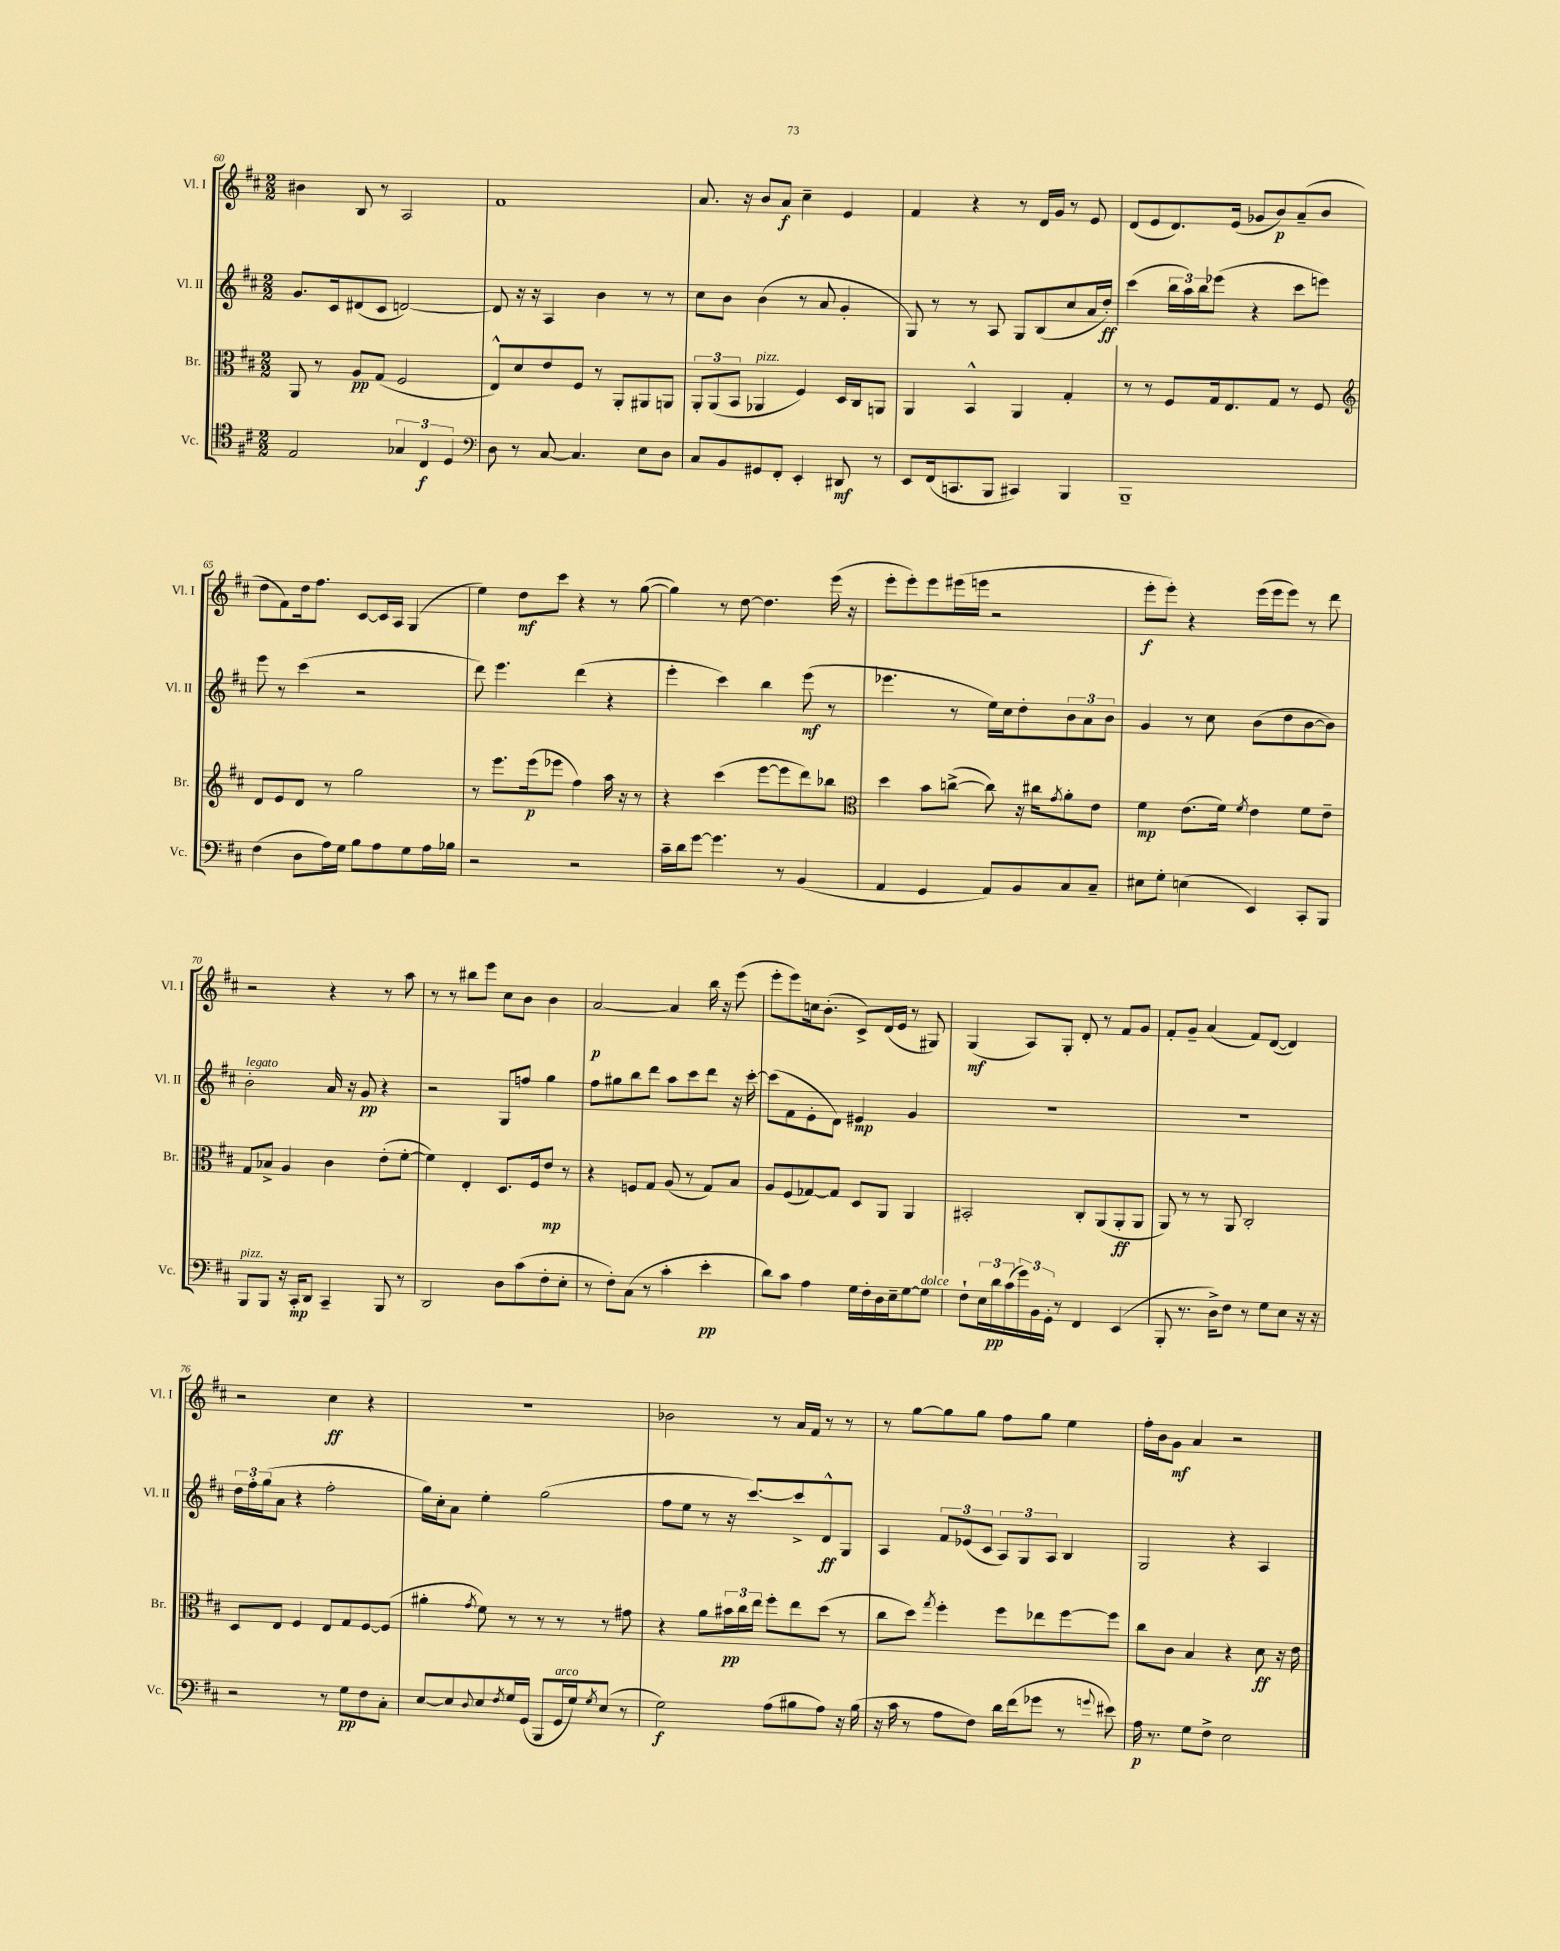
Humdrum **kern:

**kern	**dynam	**kern	**dynam	**kern	**dynam	**kern	**dynam
*part4	*part4	*part3	*part3	*part2	*part2	*part1	*part1
*staff4	*staff4	*staff3	*staff3	*staff2	*staff2	*staff1	*staff1
*I"Vc.	*	*I"Br.	*	*I"Vl. II	*	*I"Vl. I	*
*I'Vc.	*	*I'Br.	*	*I'Vl. II	*	*I'Vl. I	*
*clefC4	*	*clefC3	*	*clefG2	*	*clefG2	*
*k[f#c#]	*	*k[f#c#]	*	*k[f#c#]	*	*k[f#c#]	*
*M2/2	*	*M2/2	*	*M2/2	*	*M2/2	*
=60	=60	=60	=60	=60	=60	=60	=60
2E/	.	8AA/	.	8.g/L	.	4b#X\	.
.	.	8r	.	.	.	.	.
.	.	.	.	16c#/k	.	.	.
.	.	8A/L	pp	(8d#X/	.	8B/	.
.	.	(8G/J	.	8c#/J	.	8r	.
6G-X/	.	2F#/	.	[2dn/)	.	2A/	.
6C#/	f	.	.	.	.	.	.
6D/	.	.	.	.	.	.	.
=61	=61	=61	=61	=61	=61	=61	=61
*clefF4	*	*	*	*	*	*	*
8D\	.	8E^^/L)	.	8d/]	.	1f#	.
8r	.	8d/	.	16r	.	.	.
.	.	.	.	16r	.	.	.
[8C#/	.	8e/	.	4A/	.	.	.
4.C#/]	.	8F#/J	.	.	.	.	.
.	.	8r	.	4b\	.	.	.
.	.	8AA'/L	.	.	.	.	.
8E\L	.	8AA#X/	.	8r	.	.	.
8D\J	.	8AAn/J	.	8r	.	.	.
=62	=62	=62	=62	=62	=62	=62	=62
8C#/L	.	12AA'/L	.	8cc#\L	.	8.a/	.
.	.	(12AA/	.	.	.	.	.
8BB/	.	.	.	8b\J	.	.	.
.	.	12BB/J	.	.	.	.	.
.	.	.	.	.	.	16r	.
!	!	!LO:TX:a:i:t=pizz.	!	!	!	!	!
8GG#X/	.	4AA-X/	.	(4b\	.	8b/L	.
8FF#'/J	.	.	.	.	.	8a/J	f
4EE'/	.	4F#/)	.	8r	.	4cc#~\	.
.	.	.	.	8a/	.	.	.
8DD#X/	mf	16D/LL	.	4g'/	.	4e/	.
.	.	16C#/J	.	.	.	.	.
8r	.	8AAn/J	.	.	.	.	.
=63	=63	=63	=63	=63	=63	=63	=63
8EE/L	.	4AA/	.	8G/)	.	4f#/	.
(16FF#/k	.	.	.	8r	.	.	.
8.CCn/	.	.	.	.	.	.	.
.	.	4BB^^/	.	8r	.	4r	.
8BBB/J	.	.	.	8A/	.	.	.
4CC#X/)	.	4AA/	.	8G/L	.	8r	.
.	.	.	.	(8B/	.	16d/LL	.
.	.	.	.	.	.	16g/JJ	.
4BBB/	.	4G'/	.	8cc#/	.	8r	.
.	.	.	.	16a/L	.	8e/	.
.	.	.	.	16dd'/JJ)	ff	.	.
=64	=64	=64	=64	=64	=64	=64	=64
1BBB~	.	8r	.	(4ccc#\	.	(8d/L	.
.	.	8r	.	.	.	8e/	.
.	.	8F#/L	.	24bb\LL	.	8.d/)	.
.	.	.	.	24aa\)	.	.	.
.	.	.	.	24bb\J	.	.	.
.	.	16G/k	.	(8eee-X\J	.	.	.
.	.	8.E/	.	.	.	(16e/Jk	.
.	.	.	.	4r	.	8g-X/L	.
.	.	8G/J	.	.	.	8b/)	p
.	.	8r	.	8ccc#\L	.	(8a~/	.
.	.	8F#/	.	8eeen\J)	.	8b/J	.
!!LO:LB:g=z
=65	=65	=65	=65	=65	=65	=65	=65
*	*	*clefG2	*	*	*	*	*
(4F#\	.	8d/L	.	8eee\	.	8dd\L	.
.	.	8e/	.	8r	.	8f#\)	.
8D\L	.	8d/J	.	(4ccc#\	.	16dd\k	.
.	.	.	.	.	.	8.ff#\J	.
16A\L)	.	8r	.	.	.	.	.
16G\JJ	.	.	.	.	.	.	.
8B\L	.	2gg\	.	2r	.	[8c#/L	.
8A\	.	.	.	.	.	16c#/L]	.
.	.	.	.	.	.	16A/JJ	.
8G\	.	.	.	.	.	(4G/	.
16A\L	.	.	.	.	.	.	.
16B-X\JJ	.	.	.	.	.	.	.
=66	=66	=66	=66	=66	=66	=66	=66
2r	.	8r	.	8ddd\)	.	4ee\)	.
.	.	8.eee\L	.	4.eee\	.	.	.
.	.	.	.	.	.	8dd\L	mf
.	.	(16eee\k	p	.	.	.	.
.	.	8eee-X\J	.	.	.	8ccc#\J	.
2r	.	4ff#\)	.	(4ddd\	.	4r	.
.	.	16aa\	.	4r	.	8r	.
.	.	16r	.	.	.	.	.
.	.	8r	.	.	.	([8gg\	.
=67	=67	=67	=67	=67	=67	=67	=67
16c#~\LL	.	4r	.	4eee'\	.	4gg\])	.
16d\J	.	.	.	.	.	.	.
[8g\J	.	.	.	.	.	.	.
4.g\]	.	(4ccc#\	.	4ccc#\)	.	8r	.
.	.	.	.	.	.	[8dd\	.
.	.	[8eee\L	.	4bb\	.	4.dd\]	.
8r	.	8eee\]	.	.	.	.	.
(4BB/	.	8ddd\)	.	(8eee\	mf	.	.
.	.	8bb-X\J	.	8r	.	(16eee\	.
.	.	.	.	.	.	16r	.
=68	=68	=68	=68	=68	=68	=68	=68
*	*	*clefC3	*	*	*	*	*
4AA/	.	4dd\	.	4.eee-X\	.	8eee'\L	.
.	.	.	.	.	.	8eee'\)	.
4GG/	.	8b\L	.	.	.	8eee\	.
.	.	([8ccn^\J	.	8r	.	(16eee#X\L	.
.	.	.	.	.	.	16eeen\JJ	.
8AA/L)	.	8cc\])	.	16ee\LL)	.	2r	.
.	.	.	.	16cc#\J	.	.	.
8BB/	.	16r	.	8dd'\	.	.	.
.	.	16cc#X\KL	.	.	.	.	.
.	.	8qg/	.	.	.	.	.
8C#/	.	8a'\	.	12b\	.	.	.
.	.	.	.	12a\	.	.	.
8C#~/J	.	8e\J	.	.	.	.	.
.	.	.	.	12b\J	.	.	.
=69	=69	=69	=69	=69	=69	=69	=69
8E#X\L	.	4f#\	mp	4g/	.	8eee'\L	f
8G'\J	.	.	.	.	.	8eee'\J)	.
(4En\	.	(8.e\L	.	8r	.	4r	.
.	.	.	.	8cc#\	.	.	.
.	.	16f#\Jk)	.	.	.	.	.
.	.	8qf#/	.	.	.	.	.
4EE/)	.	4e\	.	(8b\L	.	(16eee\LL	.
.	.	.	.	.	.	16eee\J	.
.	.	.	.	8dd\	.	8eee\J)	.
8CC#'/L	.	8f#\L	.	[8b\	.	8r	.
8BBB/J	.	8e~\J	.	8b\J])	.	8ddd\	.
!!LO:LB:g=z
=70	=70	=70	=70	=70	=70	=70	=70
!	!	!	!	!LO:TX:a:i:t=legato	!	!	!
!LO:TX:a:i:t=pizz.	!	!	!	!	!	!	!
8BBB/L	.	8G/L	.	2b'\	.	2r	.
8BBB/J	.	8B-X^/J	.	.	.	.	.
16r	.	4A/	.	.	.	.	.
16CC#'/KL	mp	.	.	.	.	.	.
8DD/J	.	.	.	.	.	.	.
4CC#~/	.	4c#\	.	16a/	.	4r	.
.	.	.	.	16r	.	.	.
.	.	.	.	8g/	pp	.	.
8BBB/	.	(8e'\L	.	4r	.	8r	.
8r	.	[8f#'\J	.	.	.	8aa\	.
=71	=71	=71	=71	=71	=71	=71	=71
2DD/	.	4f#\])	.	2r	.	8r	.
.	.	.	.	.	.	8r	.
.	.	4E'/	.	.	.	8bb#X\L	.
.	.	.	.	.	.	8eee\J	.
8D\L	.	8.D/L	.	8G/L	.	8cc#\L	.
(8c#\	.	.	.	8ffn/J	.	8b\J	.
.	.	16F#/k	.	.	.	.	.
8F#'\	.	8e/J	mp	4gg\	.	4b\	.
8E'\J	.	8r	.	.	.	.	.
=72	=72	=72	=72	=72	=72	=72	=72
8r	.	4r	.	8ff#\L	.	[2a/	p
8F#'\L)	.	.	.	8gg#X\	.	.	.
(8C#\J	.	8Fn/L	.	8bb\	.	.	.
8r	.	8G/J	.	8ddd\J	.	.	.
4c#'\	.	(8A/	.	8aa\L	.	4a/]	.
.	.	8r	.	8ccc#\	.	.	.
4e'\	pp	8G/L)	.	8ddd\J	.	16bb\	.
.	.	.	.	.	.	16r	.
.	.	8B/J	.	16r	.	(8eee\	.
.	.	.	.	[16ccc#'\	.	.	.
=73	=73	=73	=73	=73	=73	=73	=73
8d\L)	.	8A/L	.	(8ccc#\L]	.	8eee'\L	.
8c#\J	.	(8F#/	.	8f#\	.	8eee\)	.
4A\	.	[8G-X/)	.	8e'\	.	16ccn\k	.
.	.	.	.	.	.	(8.b'\J	.
.	.	8G-/J]	.	8d\J)	.	.	.
16G\LL	.	8D/L	.	4e#X/	mp	8c#^/L)	.
16F#'\	.	.	.	.	.	.	.
16D\	.	8AA/J	.	.	.	(16d/L	.
16E~\J	.	.	.	.	.	16e/JJ	.
[8G\	.	4AA/	.	4g/	.	8r	.
!LO:TX:a:i:t=dolce	!	!	!	!	!	!	!
8G\J]	.	.	.	.	.	8G#X/)	.
=74	=74	=74	=74	=74	=74	=74	=74
8F#`\L	.	2BB#X'/	.	1r	.	(4G/	mf
24E\L	.	.	.	.	.	.	.
24d\	pp	.	.	.	.	.	.
(24c#\	.	.	.	.	.	.	.
24g\)	.	.	.	.	.	8A/L)	.
24BB\	.	.	.	.	.	.	.
24GG'\JJ	.	.	.	.	.	.	.
8r	.	.	.	.	.	8G'/J	.
4FF#/	.	8C#'/L	.	.	.	8d'/	.
.	.	(8AA/	.	.	.	8r	.
(4EE/	.	8AA'/	ff	.	.	8f#/L	.
.	.	8AA/J	.	.	.	8g/J	.
=75	=75	=75	=75	=75	=75	=75	=75
8BBB'/	.	8AA/)	.	1r	.	8f#'/L	.
8.r	.	8r	.	.	.	8g~/J	.
.	.	8r	.	.	.	(4a/	.
16D^\KL)	.	.	.	.	.	.	.
8F#\J	.	8AA/	.	.	.	.	.
8r	.	2C#'/	.	.	.	8f#/L)	.
8G\L	.	.	.	.	.	([8d/J	.
8E\J	.	.	.	.	.	4d/])	.
16r	.	.	.	.	.	.	.
16r	.	.	.	.	.	.	.
!!LO:LB:g=z
=76	=76	=76	=76	=76	=76	=76	=76
2r	.	8D/L	.	24dd\LL	.	2r	.
.	.	.	.	24ff#'\	.	.	.
.	.	.	.	(24gg\J	.	.	.
.	.	8E/J	.	8a\J	.	.	.
.	.	4F#/	.	4r	.	.	.
8r	.	8E/L	.	2ff#'\	.	4cc#\	ff
8G\L	pp	8G/	.	.	.	.	.
8F#\	.	[8F#/	.	.	.	4r	.
8C#'\J	.	(8F#/J]	.	.	.	.	.
=77	=77	=77	=77	=77	=77	=77	=77
[8E/L	.	4a#X'\	.	16gg\LL)	.	1r	.
.	.	.	.	16cc#'\J	.	.	.
8E/]	.	.	.	8a\J	.	.	.
8qqD/	.	8qg/	.	.	.	.	.
8E/	.	8f#\)	.	4ee'\	.	.	.
8qF#/	.	.	.	.	.	.	.
16G/L	.	8r	.	.	.	.	.
(16GG/JJ	.	.	.	.	.	.	.
8BBB/L	.	8r	.	(2gg\	.	.	.
!LO:TX:a:i:t=arco	!	!	!	!	!	!	!
16GG/L	.	8r	.	.	.	.	.
16G/J)	.	.	.	.	.	.	.
8qG/	.	.	.	.	.	.	.
(8E/J	.	8r	.	.	.	.	.
8r	.	8g#X\	.	.	.	.	.
=78	=78	=78	=78	=78	=78	=78	=78
2G\)	f	4r	.	8ff#\L	.	2b-X\	.
.	.	.	.	8ee\J	.	.	.
.	.	8a\L	.	8r	.	.	.
.	.	24b#X\L	pp	16r	.	.	.
.	.	24cc#\	.	.	.	.	.
.	.	.	.	[8.ccc#/L)	.	.	.
.	.	24ee\JJ	.	.	.	.	.
(8A\L	.	8ff#'\L	.	.	.	8r	.
8B#X\	.	8ee\	.	8ccc#^/]	.	16a/LL	.
.	.	.	.	.	.	16f#/JJ	.
8A\J)	.	(8dd\J	.	8d^^/	ff	8r	.
16r	.	8r	.	8G/J	.	8r	.
(16B#\	.	.	.	.	.	.	.
=79	=79	=79	=79	=79	=79	=79	=79
16r	.	8cc#\L	.	4A/	.	8r	.
16c#\	.	.	.	.	.	.	.
8r	.	8dd\J)	.	.	.	[8gg\L	.
.	.	8qgg/	.	.	.	.	.
8A\L	.	4ff#'\	.	12f#/L	.	8gg\]	.
.	.	.	.	(12e-X/	.	.	.
8F#\J)	.	.	.	.	.	8gg\J	.
.	.	.	.	12c#/J	.	.	.
16d\LL	.	8ff#\L	.	12A/L)	.	8ff#\L	.
(16f#\J	.	.	.	.	.	.	.
.	.	.	.	12G/	.	.	.
8g-X\J	.	8ee-X\	.	.	.	8gg\J	.
.	.	.	.	12A/J	.	.	.
8r	.	[8ff#\	.	4B/	.	4ee\	.
8qqgn/	.	.	.	.	.	.	.
8e#X\)	.	8ff#\J]	.	.	.	.	.
=80	=80	=80	=80	=80	=80	=80	=80
16A\	p	8cc#\L	.	2G/	.	16ff#'\LL	.
8.r	.	.	.	.	.	16b\J	.
.	.	8c#\J	.	.	.	8g\J	mf
8G\L	.	4B/	.	.	.	4a/	.
8F#^\J	.	.	.	.	.	.	.
2E\	.	4r	.	4r	.	2r	.
.	.	8d\	ff	4A/	.	.	.
.	.	16r	.	.	.	.	.
.	.	16e\	.	.	.	.	.
==	==	==	==	==	==	==	==
*-	*-	*-	*-	*-	*-	*-	*-
